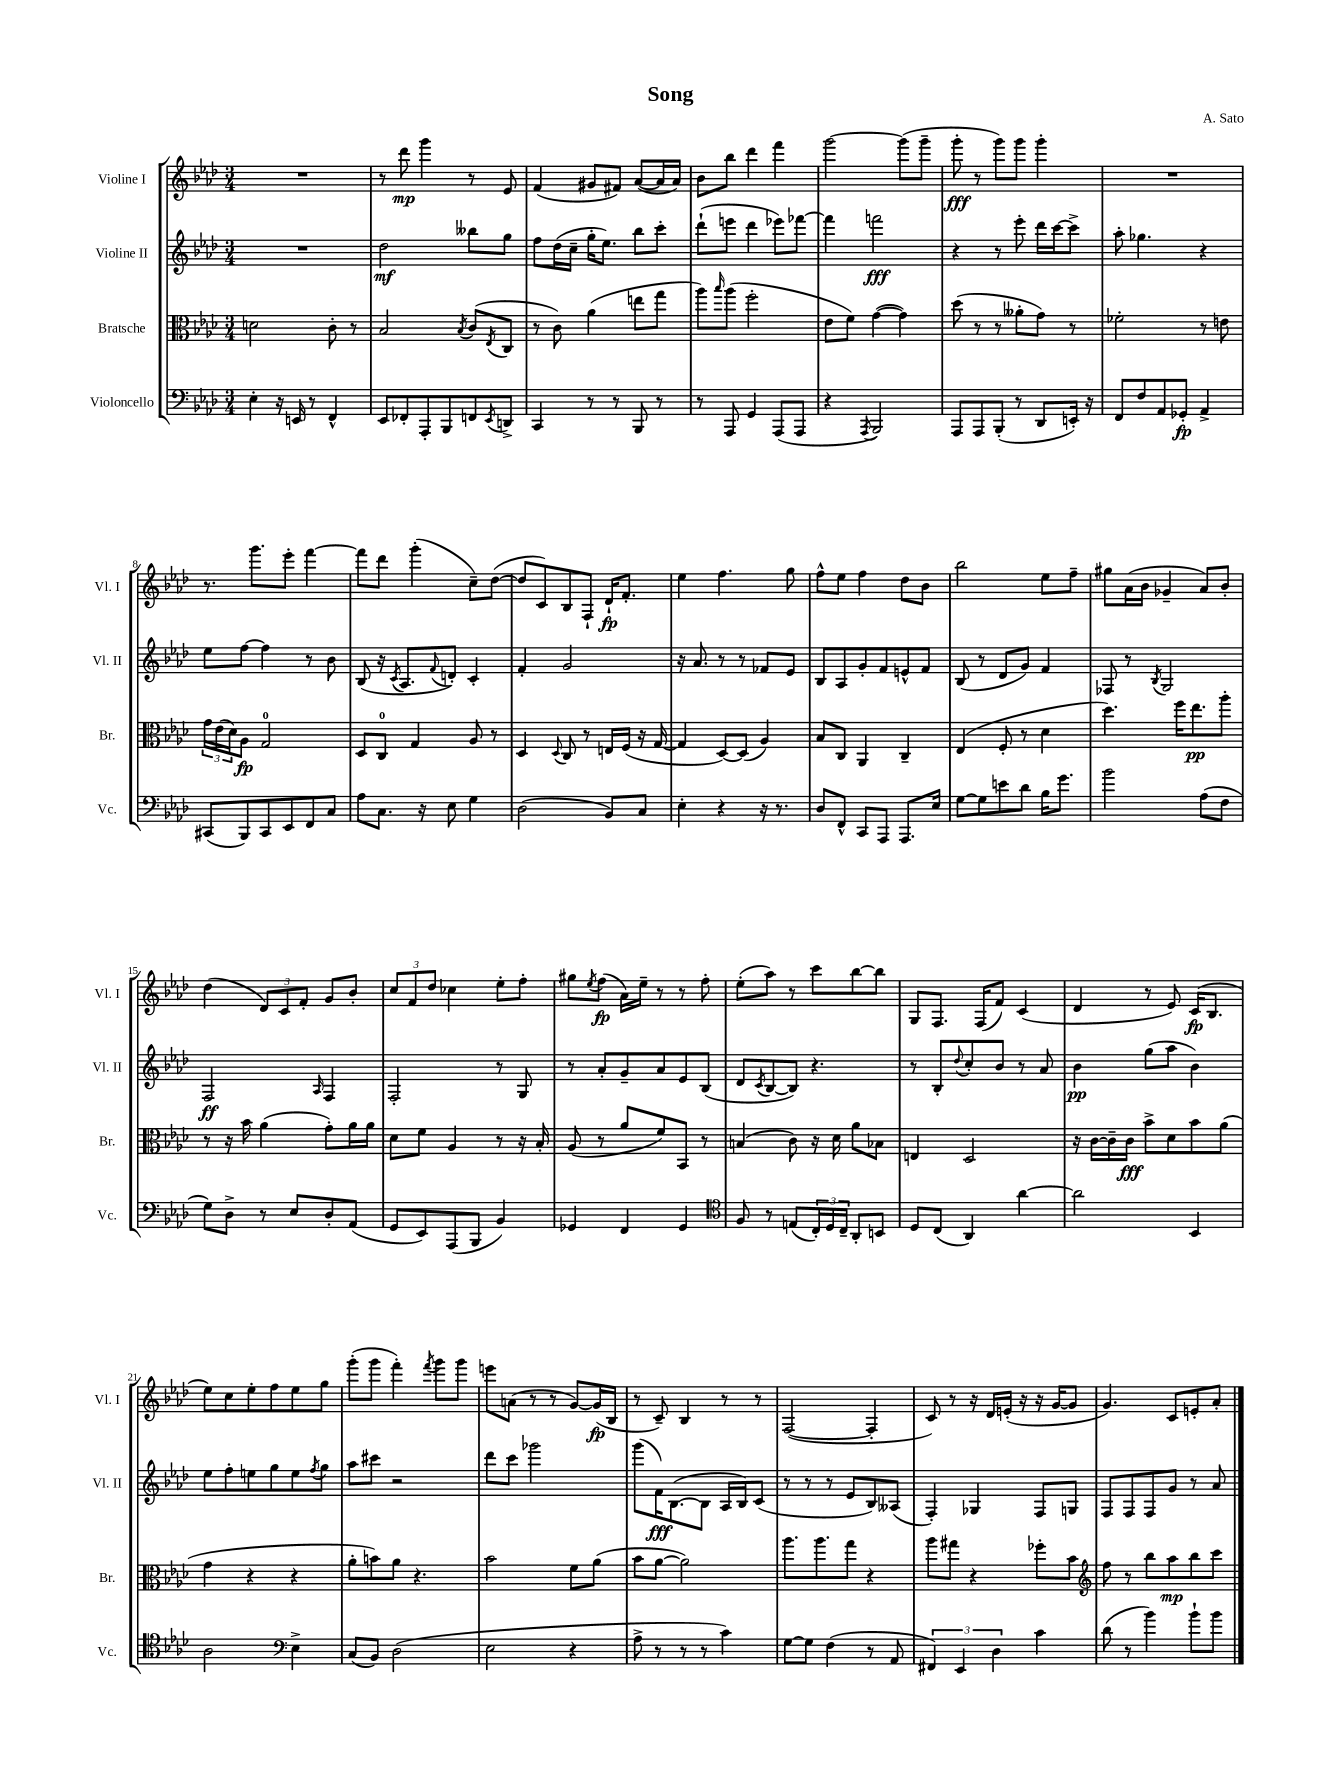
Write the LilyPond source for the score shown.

\header { title = "Song" composer = "A. Sato" }
<<
\new StaffGroup <<
\new Staff = "s0" \with { instrumentName = "Violine I" shortInstrumentName = "Vl. I" } {
    \clef treble \key aes \major \numericTimeSignature \time 3/4
    R2. |
    r8 des'''8\mp g'''4 r8 ees'8 |
    f'4( gis'8 fis'8) aes'8~( aes'16 aes'16) |
    bes'8 bes''8 des'''4 f'''4 |
    g'''2~ g'''8( g'''8-- |
    g'''8-.\fff r8 g'''8) g'''8 g'''4-. |
    R2. |
    r8. g'''8. ees'''8-. f'''4~ |
    f'''8 des'''8 g'''4-.( c''8--) des''8~( |
    des''8 c'8) bes8 f8-! des'16-!\fp f'8.-. |
    ees''4 f''4. g''8 |
    f''8-^ ees''8 f''4 des''8 bes'8 |
    bes''2 ees''8 f''8-- |
    gis''8 aes'16( bes'16 ges'4-- aes'8) bes'8-. |
    des''4( \tuplet 3/2 { des'8) c'8 f'8-. } g'8 bes'8-. |
    \tuplet 3/2 { c''8 f'8 des''8 } ces''4 ees''8-. f''8-. |
    gis''8 \acciaccatura { ees''8 } f''8\fp( aes'16) ees''16-- r8 r8 f''8-. |
    ees''8-.( aes''8) r8 c'''8 bes''8~ bes''8 |
    g8 f8. f16( f'8) c'4( |
    des'4 r8 ees'8) c'16\fp( bes8. |
    ees''8) c''8 ees''8-. f''8 ees''8 g''8 |
    g'''8-.( g'''8 f'''4-.) \acciaccatura { f'''8 } g'''8 g'''8 |
    e'''8 a'8( r8 r8 g'8~) g'16\fp( bes16 |
    r8 c'8--) bes4 r8 r8 |
    f2~( f4-. |
    c'8) r8 r16 des'16 e'16-.( r16 r16 g'16~ g'8 |
    g'4.) c'8 e'8-. aes'8-. \bar "|." |
}
\new Staff = "s1" \with { instrumentName = "Violine II" shortInstrumentName = "Vl. II" } {
    \clef treble \key aes \major \numericTimeSignature \time 3/4
    R2. |
    des''2\mf beses''8 g''8 |
    f''8 des''16( c''16-- g''16-. ees''8.) bes''8 c'''8-. |
    des'''8-!( e'''8 des'''4 ees'''8) fes'''8~ |
    fes'''4 f'''2\fff |
    r4 r8 ees'''8-. des'''16 c'''16~ c'''8-> |
    aes''8-. ges''4. r4 |
    ees''8 f''8~ f''4 r8 bes'8 |
    bes8( r16 \acciaccatura { c'8 } aes8. \appoggiatura { f'8 } d'8-.) c'4-. |
    f'4-. g'2 |
    r16 aes'8. r8 r8 fes'8 ees'8 |
    bes8 aes8 g'8-. f'8 e'8-^ f'8 |
    bes8( r8 des'8 g'8) f'4 |
    fes8 r8 \acciaccatura { bes8 } g2 |
    f2\ff \grace { aes16 } f4 |
    f2-. r8 g8 |
    r8 aes'8-. g'8-- aes'8 ees'8 bes8( |
    des'8 \acciaccatura { c'8 } bes8~ bes8) r4. |
    r8 bes8-. \appoggiatura { des''8 } c''8-. bes'8 r8 aes'8 |
    bes'4\pp g''8( aes''8 bes'4) |
    ees''8 f''8-. e''8 g''8 e''8 \acciaccatura { f''8 } g''8 |
    aes''8 cis'''8 r2 |
    des'''8 c'''8 ges'''2 |
    g'''8( f'16\fff) bes8.~( bes8 aes16 bes16) c'8( |
    r8 r8 r8 ees'8 bes8) aeses8( |
    f4-.) ges4 f8 g8 |
    f8 f8 f8 g'8 r8 aes'8 \bar "|." |
}
\new Staff = "s2" \with { instrumentName = "Bratsche" shortInstrumentName = "Br." } {
    \clef alto \key aes \major \numericTimeSignature \time 3/4
    d'2 c'8-. r8 |
    bes2 \acciaccatura { bes8 } c'8( \acciaccatura { ees8 } c8 |
    r8 c'8) aes'4( e''8 g''8 |
    aes''8) \grace { bes''16 } aes''8( f''2-. |
    ees'8 f'8) g'4~( g'4) |
    des''8( r8 r8 aeses'8-. g'8) r8 |
    fes'2-. r8 e'8 |
    \tuplet 3/2 { g'16 ees'16( des'16) } aes8\fp g2-0 |
    des8 c8-0 g4 aes8 r8 |
    des4 \appoggiatura { des8 } c8 r8 e16 f16( r16 g16~ |
    g4 des8~) des8( aes4) |
    bes8 c8 aes,4 c4-- |
    ees4( f8-. r8 des'4 |
    des''4.) f''16 ees''8.\pp aes''8-. |
    r8 r16 bes'16 aes'4( g'8-.) aes'16 aes'16 |
    des'8 f'8 aes4 r8 r16 bes16-. |
    aes8( r8 aes'8 f'8) bes,8 r8 |
    b4( c'8) r16 des'16 aes'8 bes8 |
    e4 des2 |
    r16 c'16~ c'16-- c'16\fff bes'8-> des'8 bes'8 aes'8( |
    g'4 r4 r4 |
    aes'8-. b'8) aes'8 r4. |
    bes'2 f'8 aes'8( |
    bes'8 aes'8~ aes'2) |
    aes''8. aes''8. g''8 r4 |
    aes''8 gis''8 r4 fes''8-. bes'8 |
    \clef treble f''8 r8 bes''8 aes''8\mp bes''8 c'''8 \bar "|." |
}
\new Staff = "s3" \with { instrumentName = "Violoncello" shortInstrumentName = "Vc." } {
    \clef bass \key aes \major \numericTimeSignature \time 3/4
    ees4-. r16 e,16 r8 f,4-^ |
    ees,8 fes,8-. aes,,8-. bes,,8 f,8 \acciaccatura { ees,8 } d,8-> |
    c,4 r8 r8 bes,,8 r8 |
    r8 aes,,8 g,4 aes,,8( aes,,8 |
    r4 \acciaccatura { aes,,8 } bes,,2) |
    aes,,8 aes,,8 bes,,8-.( r8 des,8 e,16-.) r16 |
    f,8 f8 aes,8 ges,8-.\fp aes,4-> |
    cis,8( bes,,8) cis,8 ees,8 f,8 c8 |
    aes8 c8. r16 ees8 g4 |
    des2( bes,8) c8 |
    ees4-. r4 r16 r8. |
    des8 f,8-^ c,8 aes,,8 aes,,8. ees16 |
    g8~ g8 e'8 des'8 bes16 g'8. |
    bes'2 aes8( f8 |
    g8) des8-> r8 ees8 des8-. aes,8( |
    g,8 ees,8) aes,,8( bes,,8 bes,4) |
    ges,4 f,4 ges,4 |
    \clef tenor f8 r8 e8( \tuplet 3/2 { c16-.) des16 c16-- } aes,8-. b,8 |
    des8 c8( aes,4) aes'4~ |
    aes'2 bes,4 |
    aes2 \clef bass ees4-> |
    c8( bes,8) des2( |
    ees2 r4 |
    aes8-> r8 r8 r8 c'4) |
    g8~ g8 f4( r8 aes,8 |
    \tuplet 3/2 { fis,4) ees,4 des4 } c'4 |
    des'8( r8 bes'4) bes'8-! bes'8 \bar "|." |
}
>>
>>
